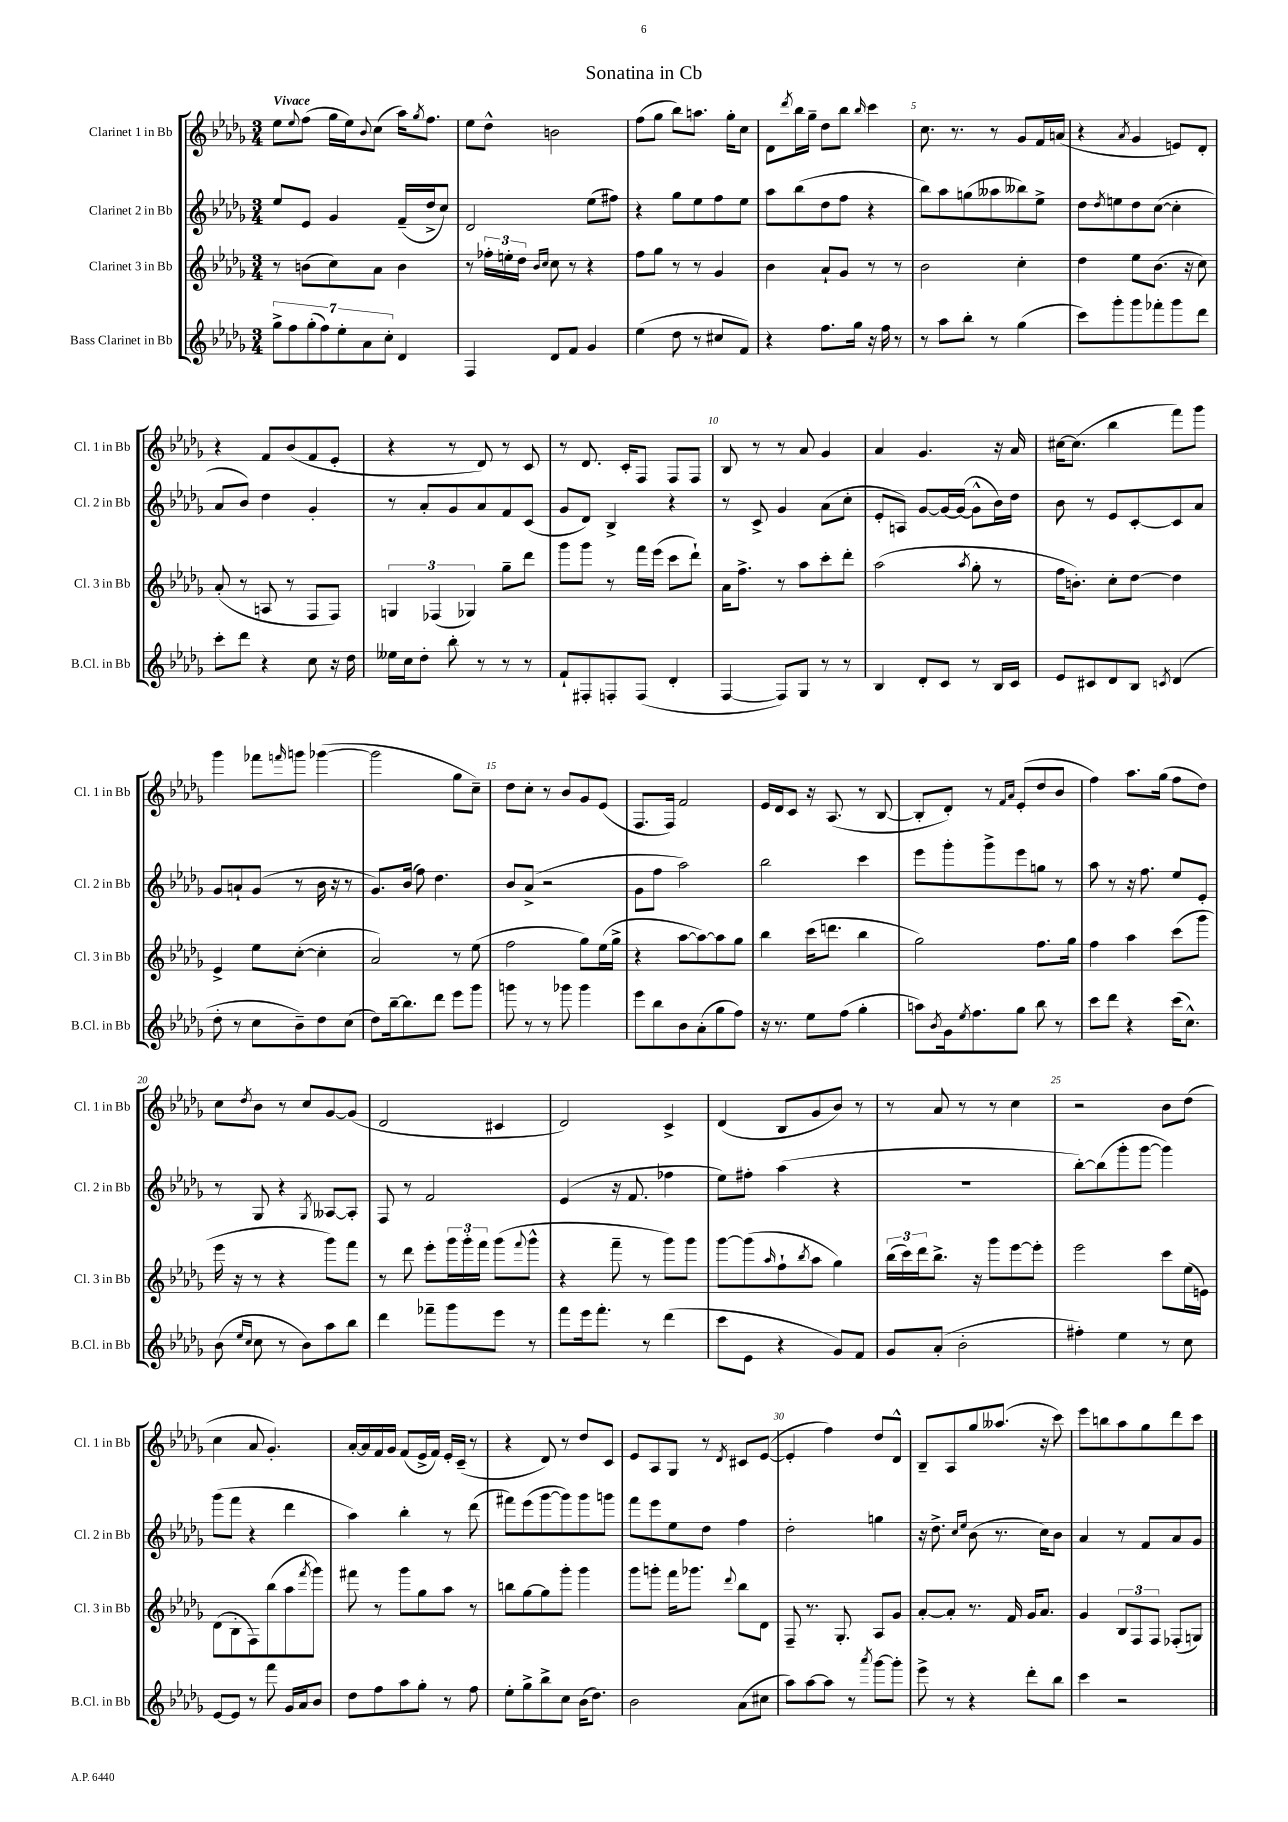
\header { title = "Sonatina in Cb" }
<<
\new StaffGroup <<
\new Staff = "s0" \with { instrumentName = "Clarinet 1 in Bb" shortInstrumentName = "Cl. 1 in Bb" } {
    \clef treble \key des \major \numericTimeSignature \time 3/4 \tempo "Vivace"
    ees''8 \appoggiatura { ees''8 } f''8( ges''16 ees''16) \appoggiatura { bes'8 } c''8( aes''16) \acciaccatura { ges''8 } f''8. |
    ees''8 des''8-^ b'2 |
    f''8( ges''8 bes''8) a''8. ges''16-. c''8 |
    des'8 \acciaccatura { des'''8 } bes''16 ges''16-- des''8 bes''8 \grace { bes''16 } c'''4 |
    c''8. r8. r8 ges'8 f'16 a'16( |
    r4 \acciaccatura { aes'8 } ges'4 e'8) des'8-. |
    r4 f'8 bes'8( f'8 ees'8-. |
    r4 r8 des'8) r8 c'8 |
    r8 des'8. c'16-. f8 f8 f8 |
    bes8 r8 r8 aes'8 ges'4 |
    aes'4 ges'4. r16 aes'16 |
    cis''16~ cis''8.( bes''4 f'''8) ges'''8 |
    ges'''4 fes'''8 \grace { f'''16 } g'''8 ges'''4~( |
    ges'''2 ges''8 c''8--) |
    des''8 c''8-. r8 bes'8 ges'8 ees'8( |
    f8. f16) f'2 |
    ees'16 des'16 c'8 r16 aes8.( r8 bes8~ |
    bes8-. des'8-.) r8 \grace { f'16 aes'16 } ees'8-.( des''8 bes'8 |
    f''4) aes''8. ges''16( f''8 des''8) |
    c''8 \acciaccatura { des''8 } bes'8 r8 c''8 ges'8~ ges'8( |
    des'2 cis'4 |
    des'2) c'4-> |
    des'4( bes8 ges'8 bes'8) r8 |
    r8 aes'8 r8 r8 c''4 |
    r2 bes'8 des''8( |
    c''4 aes'8 ges'4.-.) |
    aes'16~-. aes'16 f'16 ges'16 f'8( ees'16-> f'16) ees'16-. c'16--( r8 |
    r4 des'8) r8 des''8 c'8 |
    ees'8 aes8 ges8 r8 \acciaccatura { des'8 } cis'8 ees'8~( |
    ees'4-. f''4) des''8 des'8-^ |
    bes8-- aes8 ges''8 aeses''8.( r16 c'''8) |
    ees'''8 b''8 aes''8 ges''8 des'''8 c'''8 \bar "|." |
}
\new Staff = "s1" \with { instrumentName = "Clarinet 2 in Bb" shortInstrumentName = "Cl. 2 in Bb" } {
    \clef treble \key des \major \numericTimeSignature \time 3/4
    ees''8 ees'8 ges'4 f'16--( des''16-> c''8) |
    des'2 ees''8( fis''8) |
    r4 ges''8 ees''8 f''8 ees''8 |
    aes''8 bes''8( des''8 f''8 r4 |
    bes''8) aes''8 g''8( aeses''8 beses''8) ees''8-> |
    des''8 \acciaccatura { des''8 } e''8 des''8 c''8~( c''4-. |
    aes'8 bes'8) des''4 ges'4-. |
    r8 aes'8-. ges'8 aes'8 f'8 c'8( |
    ges'8 des'8) bes4-> r4 |
    r8 c'8-> ges'4 aes'8( c''8-. |
    ees'8-. a8) ges'8~ ges'16~ ges'16~( ges'8-^ bes'16) des''16 |
    bes'8 r8 ees'8 c'8~-. c'8 aes'8 |
    ges'8 a'8-! ges'8( r8 bes'16 r16 r8 |
    ges'8.) bes'16( f''8) des''4. |
    bes'8 aes'8->( r2 |
    ges'8 f''8 aes''2) |
    bes''2 c'''4 |
    ees'''8 ges'''8-. ges'''8-> ees'''8 g''8 r8 |
    aes''8 r8 r16 f''8. ees''8 ees'8-. |
    r8 ges8 r4 \acciaccatura { ges8 } aeses8~ aeses8-. |
    f8 r8 f'2 |
    ees'4( r16 f'8. fes''4 |
    ees''8) fis''8-. aes''4( r4 |
    R2. |
    bes''8~-.) bes''8( ges'''8-. ges'''8~ ges'''4) |
    ges'''8( f'''8 r4 des'''4 |
    aes''4) bes''4-. r8 des'''8( |
    fis'''8) ees'''8( ges'''8~ ges'''8) ges'''8 g'''8 |
    f'''8 ees'''8 ees''8 des''8 f''4 |
    des''2-. g''4 |
    r16 des''8.-> \grace { c''16 ees''16 } bes'8( r8. c''16) bes'8 |
    aes'4 r8 f'8 aes'8 ges'8 \bar "|." |
}
\new Staff = "s2" \with { instrumentName = "Clarinet 3 in Bb" shortInstrumentName = "Cl. 3 in Bb" } {
    \clef treble \key des \major \numericTimeSignature \time 3/4
    r8 b'8( c''8) aes'8 b'4 |
    r8 \tuplet 3/2 { fes''16-. e''16-. des''16 } \grace { bes'16 c''16 } c''8 r8 r4 |
    f''8 ges''8 r8 r8 ges'4 |
    bes'4 aes'8-! ges'8 r8 r8 |
    bes'2 c''4-. |
    des''4 ees''8 bes'8.( r16 c''8) |
    aes'8-.( r8 a8 r8 f8 f8) |
    \tuplet 3/2 { g4 fes4( ges4) } ges''8-- des'''8 |
    ges'''8 ges'''8 r8 f'''16 ees'''16( c'''8 des'''8-!) |
    aes'16 f''8.-> r8 aes''8 c'''8-. des'''8-. |
    aes''2( \acciaccatura { aes''8 } ges''8-. r8 |
    f''16 b'8.-.) c''8-. des''8~ des''4 |
    ees'4-> ees''8 c''8~-.( c''4-. |
    aes'2) r8 ees''8( |
    f''2 ges''8) ees''16( ges''16-> |
    r4 aes''8~ aes''8~) aes''8 ges''8 |
    bes''4 c'''16( d'''8. bes''4 |
    ges''2) f''8. ges''16 |
    f''4 aes''4 c'''8( ges'''8 |
    ees'''16 r16 r8 r4 ges'''8) f'''8 |
    r8 des'''8 ees'''8-. \tuplet 3/2 { ges'''16 ges'''16-. f'''16 } ges'''8( \appoggiatura { f'''8 } ges'''8-^ |
    r4 f'''8-- r8 ges'''8) ges'''8 |
    ges'''8~ ges'''8( \grace { aes''16 } f''8-! \acciaccatura { bes''8 } aes''8 ges''4) |
    \tuplet 3/2 { bes''16( c'''16) des'''16 } bes''8.-> r16 ges'''8 ees'''8~ ees'''8-. |
    ees'''2 c'''8 ees''16( e'16) |
    des'8( bes8-. f8) bes''8( aes''8 \acciaccatura { f'''8 } ges'''8) |
    fis'''8 r8 ges'''8 ges''8 aes''8 r8 |
    b''8 ges''8~ ges''8 ges'''8-. ges'''4 |
    ges'''8 g'''8-. f'''16 ges'''8. \appoggiatura { des'''8 } bes''8 des'8 |
    f8-- r8. ges8.-. aes8 ges'8 |
    aes'8~-. aes'8-. r8. f'16 ges'16 aes'8. |
    ges'4 \tuplet 3/2 { bes8 f8 f8 } fes8-.( g8) \bar "|." |
}
\new Staff = "s3" \with { instrumentName = "Bass Clarinet in Bb" shortInstrumentName = "B.Cl. in Bb" } {
    \clef treble \key des \major \numericTimeSignature \time 3/4
    \tuplet 7/4 { ges''8-> f''8 ges''8-.( f''8) ees''8-. aes'8 c''8-. } des'4 |
    f4 des'8 f'8 ges'4 |
    ees''4( des''8 r8 cis''8 f'8) |
    r4 f''8. ges''16 r16 f''16 r8 |
    r8 aes''8 bes''8-. r8 ges''4( |
    c'''8) ges'''8-. ges'''8 fes'''8-. ges'''8 des'''8 |
    c'''8-. des'''8 r4 c''8 r16 des''16 |
    eeses''16 c''16 des''8-. bes''8-. r8 r8 r8 |
    f'8-! fis8-. f8-. f8( des'4-. |
    f4~ f8) ges8 r8 r8 |
    bes4 des'8-. c'8 r8 bes16 c'16 |
    ees'8 cis'8 des'8 bes8 \acciaccatura { c'8 } des'4( |
    des''8-. r8 c''8 bes'8--) des''8 c''8( |
    des''8) bes''16~-- bes''8. des'''8 ees'''8 ges'''8 |
    g'''8 r8 r8 ges'''8 ges'''4 |
    ees'''8 bes''8 bes'8 aes'8-.( ges''8 f''8) |
    r16 r8. ees''8 f''8( ges''4-. |
    a''8) \acciaccatura { bes'8 } ges'16 \acciaccatura { ees''8 } f''8. ges''8 bes''8 r8 |
    c'''8 des'''8 r4 c'''16( c''8.-^) |
    bes'8( \grace { ees''16 c''16 } c''8 r8 bes'8) aes''8 bes''8 |
    des'''4 fes'''8-- ges'''8 ees'''8 r8 |
    f'''8 ees'''16 f'''8.-. r8 des'''4( |
    c'''8 ees'8 r4 ges'8) f'8 |
    ges'8 aes'8-.( bes'2-. |
    fis''4-.) ees''4 r8 c''8 |
    ees'8~ ees'8 r8 f'''8 ges'16 aes'16 bes'8 |
    des''8 f''8 aes''8 ges''8-. r8 f''8 |
    ees''8-. ges''8-> bes''8-> c''8 bes'16( des''8.) |
    bes'2 aes'8( cis''8 |
    aes''8) aes''8~ aes''8 r8 \acciaccatura { aes'''8 } ges'''8~ ges'''8-. |
    ees'''8-> r8 r4 des'''8-. bes''8 |
    c'''4 r2 \bar "|." |
}
>>
>>
\layout { \context { \Score \override BarNumber.break-visibility = ##(#f #t #t) barNumberVisibility = #(every-nth-bar-number-visible 5) } }
